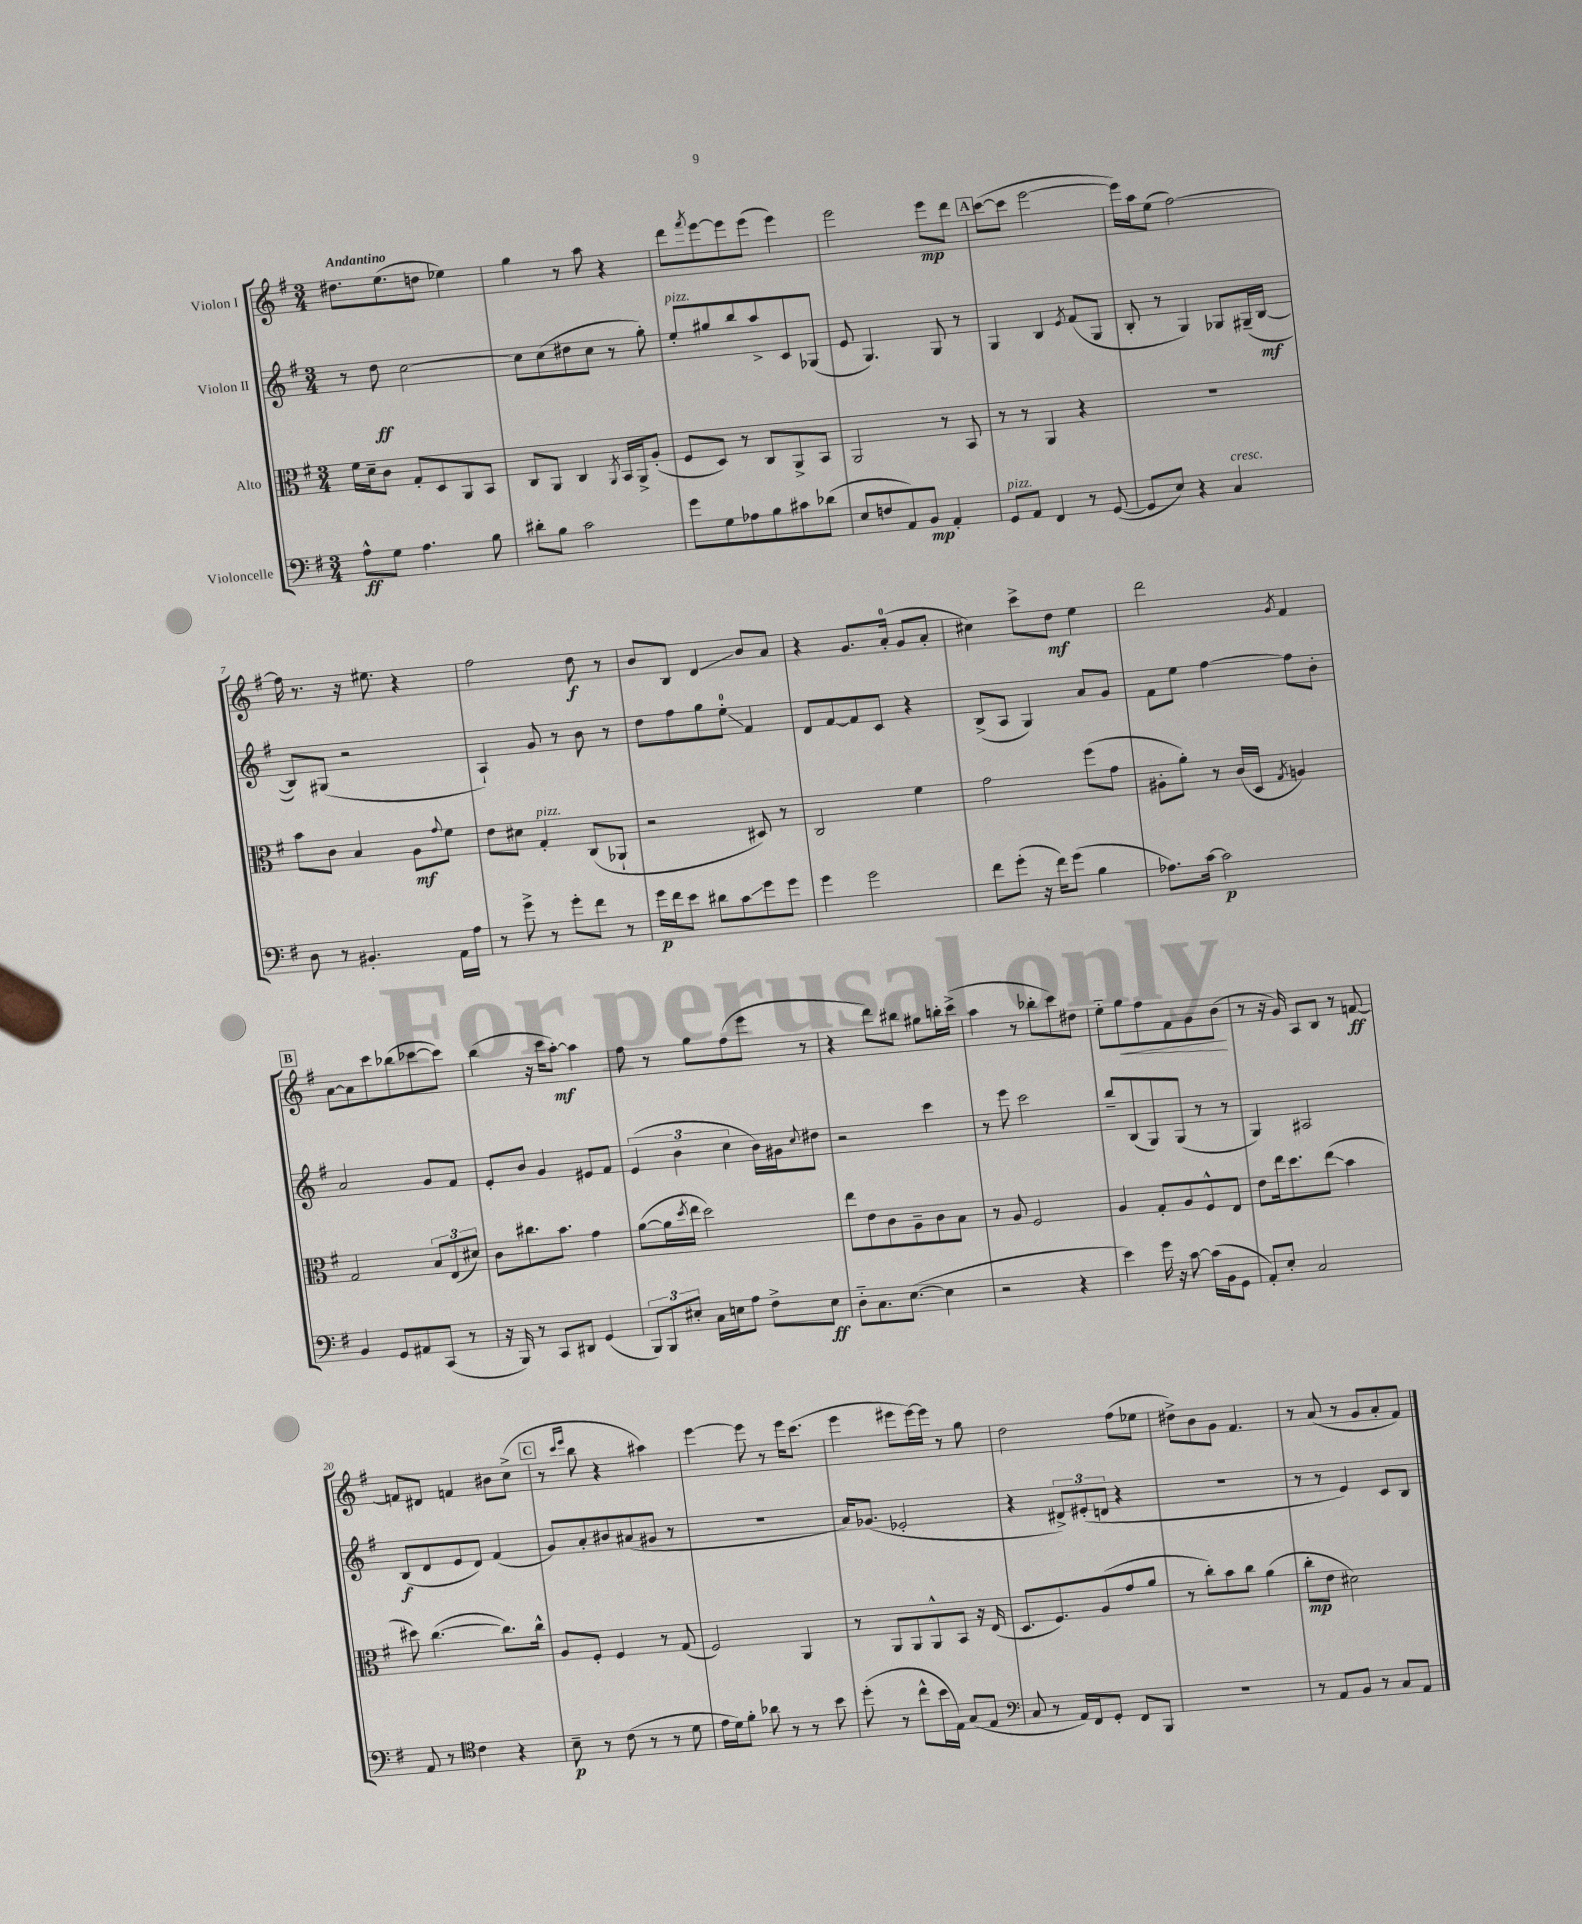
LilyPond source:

<<
\new StaffGroup <<
\new Staff = "s0" \with { instrumentName = "Violon I" } {
    \clef treble \key g \major \numericTimeSignature \time 3/4 \tempo "Andantino"
    dis''8. e''8.( d''8 ees''4) |
    g''4 r8 a''8 r4 |
    d'''8 \acciaccatura { fis'''8 } e'''8~ e'''8 e'''8( e'''4) |
    e'''2 e'''8\mp d'''8 |
    \mark \markup { \box "A" } c'''8~( c'''8 e'''2~ |
    e'''16) a''16 e''8( fis''2~) |
    fis''16 r8. r16 eis''8. r4 |
    fis''2 d''8\f r8 |
    b'8 b8 d'4\glissando b'8 a'8 |
    r4 g'8. a'16-0-.( g'8 a'8-. |
    cis''4) c'''8-> d''8\mf e''4 |
    d'''2 \acciaccatura { g'8 } fis'4 |
    \mark \markup { \box "B" } a'8~ a'8 c'''8 bes''8( ces'''8~ ces'''8) |
    b''4( r16 c'''16 a''8~-.\mf) a''4 |
    fis''8 r8 g''8 fis''8( e'''8 r8 |
    r4 d'''8) bis''8 gis''8 b''16-. c'''16->( |
    a''4 r8 bes''8-. c'''8) dis''8 |
    e''8-_ g''8\< fis''8 fis'8 g'8 b'8\!( |
    r8 r16 g'16) a8 b8 r8 f'8~\ff |
    f'8 dis'8 f'4 bis'8 c''8->( |
    \mark \markup { \box "C" } r8 \grace { c'''16 e'''16 } b''8 r4 ais''4) |
    e'''4~ e'''8 r8 e'''16 c'''8.( |
    e'''4 eis'''8 eis'''16~) eis'''16 r8 g''8 |
    d''2 fis''8( ees''8 |
    dis''8->) b'8 g'8 fis'4. |
    r8 a'8( r8 g'8 a'8-. fis'8) \bar "|." |
}
\new Staff = "s1" \with { instrumentName = "Violon II" } {
    \clef treble \key g \major \numericTimeSignature \time 3/4
    r8 d''8\ff c''2~ |
    c''8 c''8( dis''8 c''8 r8 g''8-.) |
    e''8-.^\markup { \italic "pizz." } gis''8 b''8 a''8-> c'8 ges8( |
    e'8 g4.) g8 r8 |
    \mark \markup { \box "A" } g4 b4 \acciaccatura { e'8 } fis'8( g8 |
    b8-. r8 g4) ges8 gis16--( b16~\mf |
    b8) gis8( r2 |
    a4-!) g'8 r8 b'8 r8 |
    d''8 fis''8 g''8 e''8-0-.\glissando fis'4 |
    d'8 fis'8~ fis'8 c'8 r4 |
    b8->( a8 g4) a'8 g'8 |
    fis'8 e''8 fis''4~ fis''8 b'8-. |
    \mark \markup { \box "B" } a'2 g'8 fis'8 |
    e'8-. b'8 g'4 eis'8 fis'8 |
    \tuplet 3/2 { e'4( b'4 c''4 } b'16) gis'16 \appoggiatura { c''8 } dis''8 |
    r2 c'''4 |
    r8 e'''8 c'''2 |
    b''8-- b8( g8) g8( r8 r8 |
    g4) ais2 |
    b8\f( d'8 e'8 d'8) fis'4( |
    \mark \markup { \box "C" } g'8) a'8-. bis'8 ais'8( gis'8 r8 |
    R2. |
    a'16) ges'8.( ees'2-. |
    r4 \tuplet 3/2 { dis'8->) eis'8-.( d'8 } r4 |
    R2. |
    r8 r8 e'4) c'8 b8 \bar "|." |
}
\new Staff = "s2" \with { instrumentName = "Alto" } {
    \clef alto \key g \major \numericTimeSignature \time 3/4
    fis'16 d'16-- c'8 g8-. d8 a,8 b,8 |
    c8 a,8 c4 \acciaccatura { a,8 } b,16 a,16-> a8-.( |
    fis8 d8) r8 c8 a,8-> b,8 |
    a,2 r8 b,8 |
    \mark \markup { \box "A" } r8 r8 a,4 r4 |
    R2. |
    b'8 c'8 b4 a8\mf \appoggiatura { g'8 } fis'8 |
    e'8 dis'8 g4-.^\markup { \italic "pizz." } c8( aes,8-! |
    r2 dis8) r8 |
    c2 fis'4 |
    g'2 fis''8( g'8 |
    ais8-. a'8-.) r8 c'16( d16 \acciaccatura { g8 } a4) |
    \mark \markup { \box "B" } g2 \tuplet 3/2 { b8 e8( dis'8) } |
    c'8 cis''8. b'8. g'4 |
    a'8~( a'16 \acciaccatura { d''8 } e''16 d''2) |
    e''8 e'8 c'8 a8-- c'8 b8 |
    r8 a8 fis2 |
    a4 g8-. a8 fis8-^ e8 |
    e'8 e''16 d''8. e''8\glissando( b'4 |
    dis''8) c''4.~( c''8.) c''16-^ |
    \mark \markup { \box "C" } a8 fis8-. fis4 r8 g8( |
    fis2) a,4 |
    r8 a,8 a,8 a,8-^ b,8 r16 e16( |
    d8. fis8.) a8( g'8 a'8 |
    r8 c''8-.) b'8 c''8 a'4( |
    c''8-.\mp e'8 dis'2) \bar "|." |
}
\new Staff = "s3" \with { instrumentName = "Violoncelle" } {
    \clef bass \key g \major \numericTimeSignature \time 3/4
    a8-^\ff g8 a4. b8 |
    dis'8-. b8 c'2 |
    g'8 g8 aes8 b8 cis'8 des'8( |
    e8 f8 a,8) b,8\mp a,4-. |
    \mark \markup { \box "A" } g,8^\markup { \italic "pizz." } a,8 fis,4 r8 g,8~( |
    g,8 e8) r4 c4^\markup { \italic "cresc." } |
    d8 r8 bis,4.-. a,16 a16 |
    r8 g'8-> r8 g'8-. fis'8 r8 |
    g'16\p fis'16 e'8 dis'8 c'8\glissando g'8 g'8 |
    g'4 g'2 |
    fis'8 g'8-.( r16 fis'16) g'8( b4 |
    aes8.) c'16~ c'2\p |
    \mark \markup { \box "B" } b,4 g,8 ais,8 c,8( r8 |
    r16 b,,16) r8 c,8 dis,8 g,4( |
    \tuplet 3/2 { b,,8) b,,8 eis8-. } c16 e16 a8 fis8-> e8\ff |
    d8-_ c8. e8.~( e4 |
    r2 r4 |
    e'4) g'16 r16 c'8~ c'16( b,16 g,8 |
    a,8-.) e8-. c2 |
    a,8 r8 \clef tenor c'4 r4 |
    \mark \markup { \box "C" } b8--\p r8 c'8( r8 r8 d'8 |
    e'16 d'16) fis'8-. aes'8 r8 r8 b'8 |
    d''8-.( r8 c''8-^ b'16 e16) g8( e8 |
    \clef bass c8 r8 a,16) fis,16 g,8-. fis,8 b,,8 |
    R2. |
    r8 a,8 b,8 r8 c8 a,8 \bar "|." |
}
>>
>>
